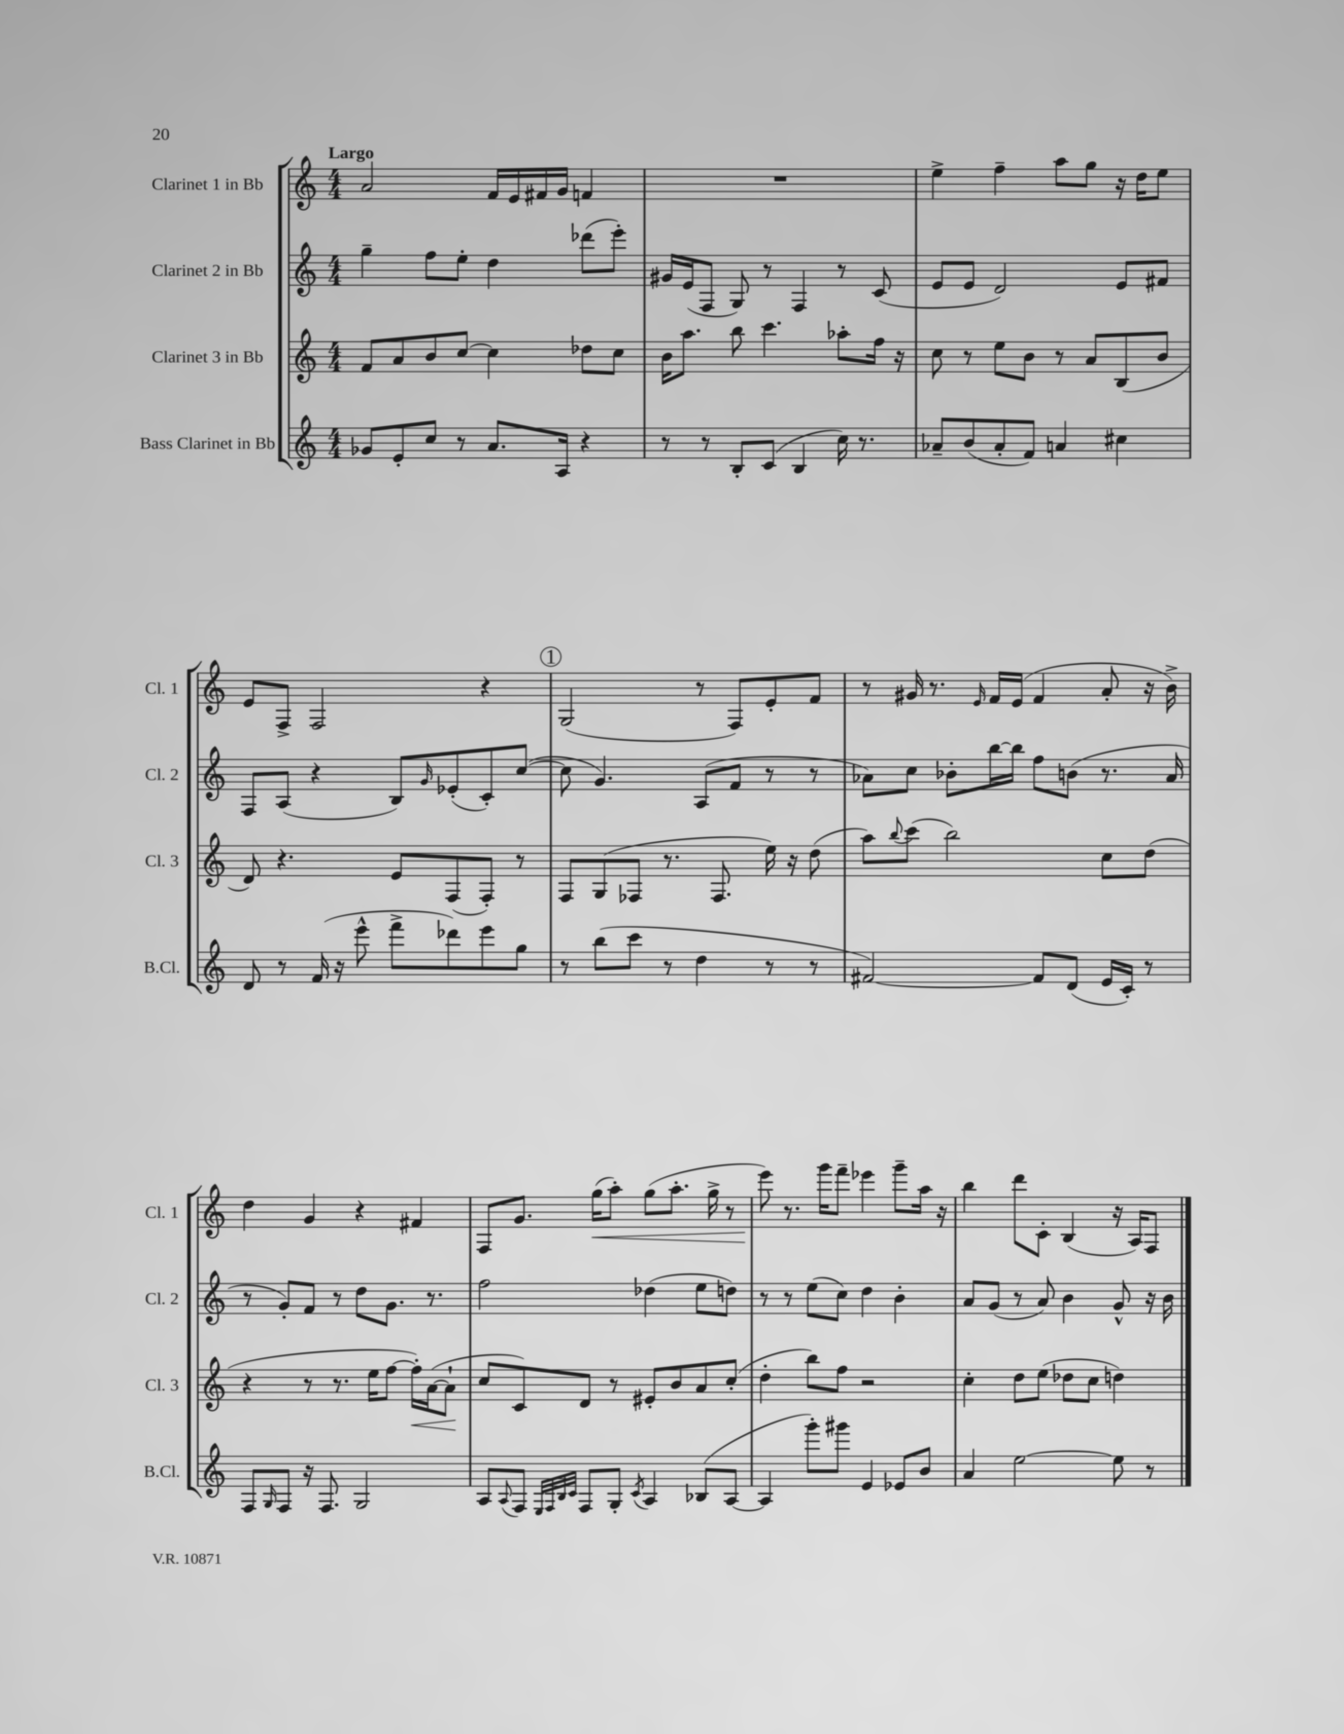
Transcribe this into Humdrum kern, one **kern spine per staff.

**kern	**kern	**dynam	**kern	**kern	**dynam
*part4	*part3	*part3	*part2	*part1	*part1
*staff4	*staff3	*staff3	*staff2	*staff1	*staff1
*I"Bass Clarinet in Bb	*I"Clarinet 3 in Bb	*	*I"Clarinet 2 in Bb	*I"Clarinet 1 in Bb	*
*I'B.Cl.	*I'Cl. 3	*	*I'Cl. 2	*I'Cl. 1	*
*clefG2	*clefG2	*	*clefG2	*clefG2	*
*k[]	*k[]	*	*k[]	*k[]	*
*M4/4	*M4/4	*	*M4/4	*M4/4	*
=1	=1	=1	=1	=1	=1
!	!	!	!	!LO:TX:a:B:t=Largo	!
8g-X/L	8f/L	.	4gg~\	2a/	.
8e'/	8a/	.	.	.	.
8cc/J	8b/	.	8ff\L	.	.
8r	[8cc/J	.	8ee'\J	.	.
8.a/L	4cc\]	.	4dd\	16f/LL	.
.	.	.	.	16e/	.
.	.	.	.	16f#X/	.
16A/Jk	.	.	.	16g/JJ	.
4r	8dd-X\L	.	(8ddd-X\L	4fn/	.
.	8cc\J	.	8eee'\J)	.	.
=2	=2	=2	=2	=2	=2
8r	16b\KL	.	16g#X/LL	1r	.
.	8.aa\J	.	(16e/J	.	.
8r	.	.	8F/J	.	.
8B'/L	8bb\	.	8G/)	.	.
(8c/J	4.ccc\	.	8r	.	.
4B/	.	.	4F/	.	.
16cc\)	8aa-X'\L	.	8r	.	.
8.r	.	.	.	.	.
.	16ff\Jk	.	(8c/	.	.
.	16r	.	.	.	.
=3	=3	=3	=3	=3	=3
8a-X~/L	8cc\	.	8e/L	4ee^\	.
(8b/	8r	.	8e/J	.	.
8a-'/	8ee\L	.	2d/)	4ff~\	.
8f/J)	8b\J	.	.	.	.
4an/	8r	.	.	8aa\L	.
.	8a/L	.	.	8gg\J	.
4cc#X\	(8B/	.	8e/L	16r	.
.	.	.	.	16dd\KL	.
.	8b/J	.	8f#X/J	8ee\J	.
!!LO:LB:g=z
=4	=4	=4	=4	=4	=4
8d/	8d/)	.	8F/L	8e/L	.
8r	4.r	.	(8A/J	8F^/J	.
(16f/	.	.	4r	2F/	.
16r	.	.	.	.	.
8eee^^\	.	.	.	.	.
8fff^\L	8e/L	.	8B/L)	.	.
.	.	.	16qqg/	.	.
8ddd-X\)	(8F/	.	(8e-X'/	.	.
8eee\	8F'/J)	.	8c'/)	4r	.
8gg\J	8r	.	([8cc/J	.	.
!!LO:REH:place=s1:t=1
=5	=5	=5	=5	=5	=5
8r	8F/L	.	8cc\]	(2G/	.
(8bb\L	(8G/	.	4.g/)	.	.
8ccc\J	8F-X/J	.	.	.	.
8r	8.r	.	.	.	.
4dd\	.	.	(8A/L	8r	.
.	8.F-/	.	.	.	.
.	.	.	8f/J	8F/L)	.
8r	16ee\)	.	8r	8e'/	.
.	16r	.	.	.	.
8r	(8dd\	.	8r	8f/J	.
=6	=6	=6	=6	=6	=6
[2f#X/)	8aa\L)	.	8a-X\L)	8r	.
.	8qqbb/	.	.	.	.
.	(8ccc\J	.	8cc\J	16g#X/	.
.	.	.	.	8.r	.
.	2bb\)	.	8b-X'\L	.	.
.	.	.	.	16qqe/	.
.	.	.	[16bb\L	16f/LL	.
.	.	.	16bb\JJ]	(16e/JJ	.
8f#/L]	.	.	8ff\L	4f/	.
(8d/J	.	.	(8bn\J	.	.
16e/LL	8cc\L	.	8.r	8a'/	.
16c'/JJ)	.	.	.	.	.
8r	(8dd\J	.	.	16r	.
.	.	.	16a-/	16b^\)	.
!!LO:LB:g=z
=7	=7	=7	=7	=7	=7
8F/L	4r	.	8r	4dd\	.
16qqG/	.	.	.	.	.
8F/J	.	.	8g'/L)	.	.
16r	8r	.	8f/J	4g/	.
8.F/	.	.	.	.	.
.	8.r	.	8r	.	.
2G/	.	.	8dd\L	4r	.
.	16ee\KL	.	.	.	.
.	[8ff\J	.	8.g\J	.	.
!	!	!LO:HP:b	!	!	!
.	16ff'\LL])	<	.	4f#X/	.
.	([16a\J	.	8.r	.	.
.	8a`\J]	.	.	.	.
.	.	[	.	.	.
=8	=8	=8	=8	=8	=8
8A/L	8cc/L	.	2ff\	8F/L	.
8qqA/	.	.	.	.	.
8F/J	8c/)	.	.	8.g/J	.
32qqE/LLL	.	.	.	.	.
32qqF/	.	.	.	.	.
32qqB/	.	.	.	.	.
32qqc/JJJ	.	.	.	.	.
8F/L	8d/J	.	.	.	.
!	!	!	!	!	!LO:HP:b
.	.	.	.	(16gg\KL	<
8G'/J	8r	.	.	8aa'\J)	.
8qc/	.	.	.	.	.
4A/	8e#X'/L	.	(4dd-X\	(8gg\L	.
.	8b/	.	.	8.aa'\J	.
(8B-X/L	8a/	.	8ee\L	.	.
.	.	.	.	16gg^\	.
[8A/J	(8cc'/J	.	8ddn\J)	8r	.
=9	=9	=9	=9	=9	=9
4A/]	4dd'\	.	8r	8eee\)	.
.	.	.	8r	8.r	[
8ggg'\L)	8bb\L)	.	(8ee\L	.	.
.	.	.	.	16ggg\KL	.
8ggg#X\J	8ff\J	.	8cc\J)	8fff~\J	.
4e/	2r	.	4dd\	4eee-X\	.
8e-X/L	.	.	4b'\	8ggg~\L	.
8b/J	.	.	.	16aa\Jk	.
.	.	.	.	16r	.
=10	=10	=10	=10	=10	=10
4a/	4cc'\	.	8a/L	4bb\	.
.	.	.	(8g/J	.	.
[2ee\	8dd\L	.	8r	8ddd\L	.
.	(8ee\J	.	8a/)	8c'\J	.
.	8dd-X\L	.	4b\	(4B/	.
.	8cc\J	.	.	.	.
8ee\]	4ddn\)	.	8g^^/	16r	.
.	.	.	.	16A/KL)	.
8r	.	.	16r	8F/J	.
.	.	.	16b\	.	.
==	==	==	==	==	==
*-	*-	*-	*-	*-	*-
